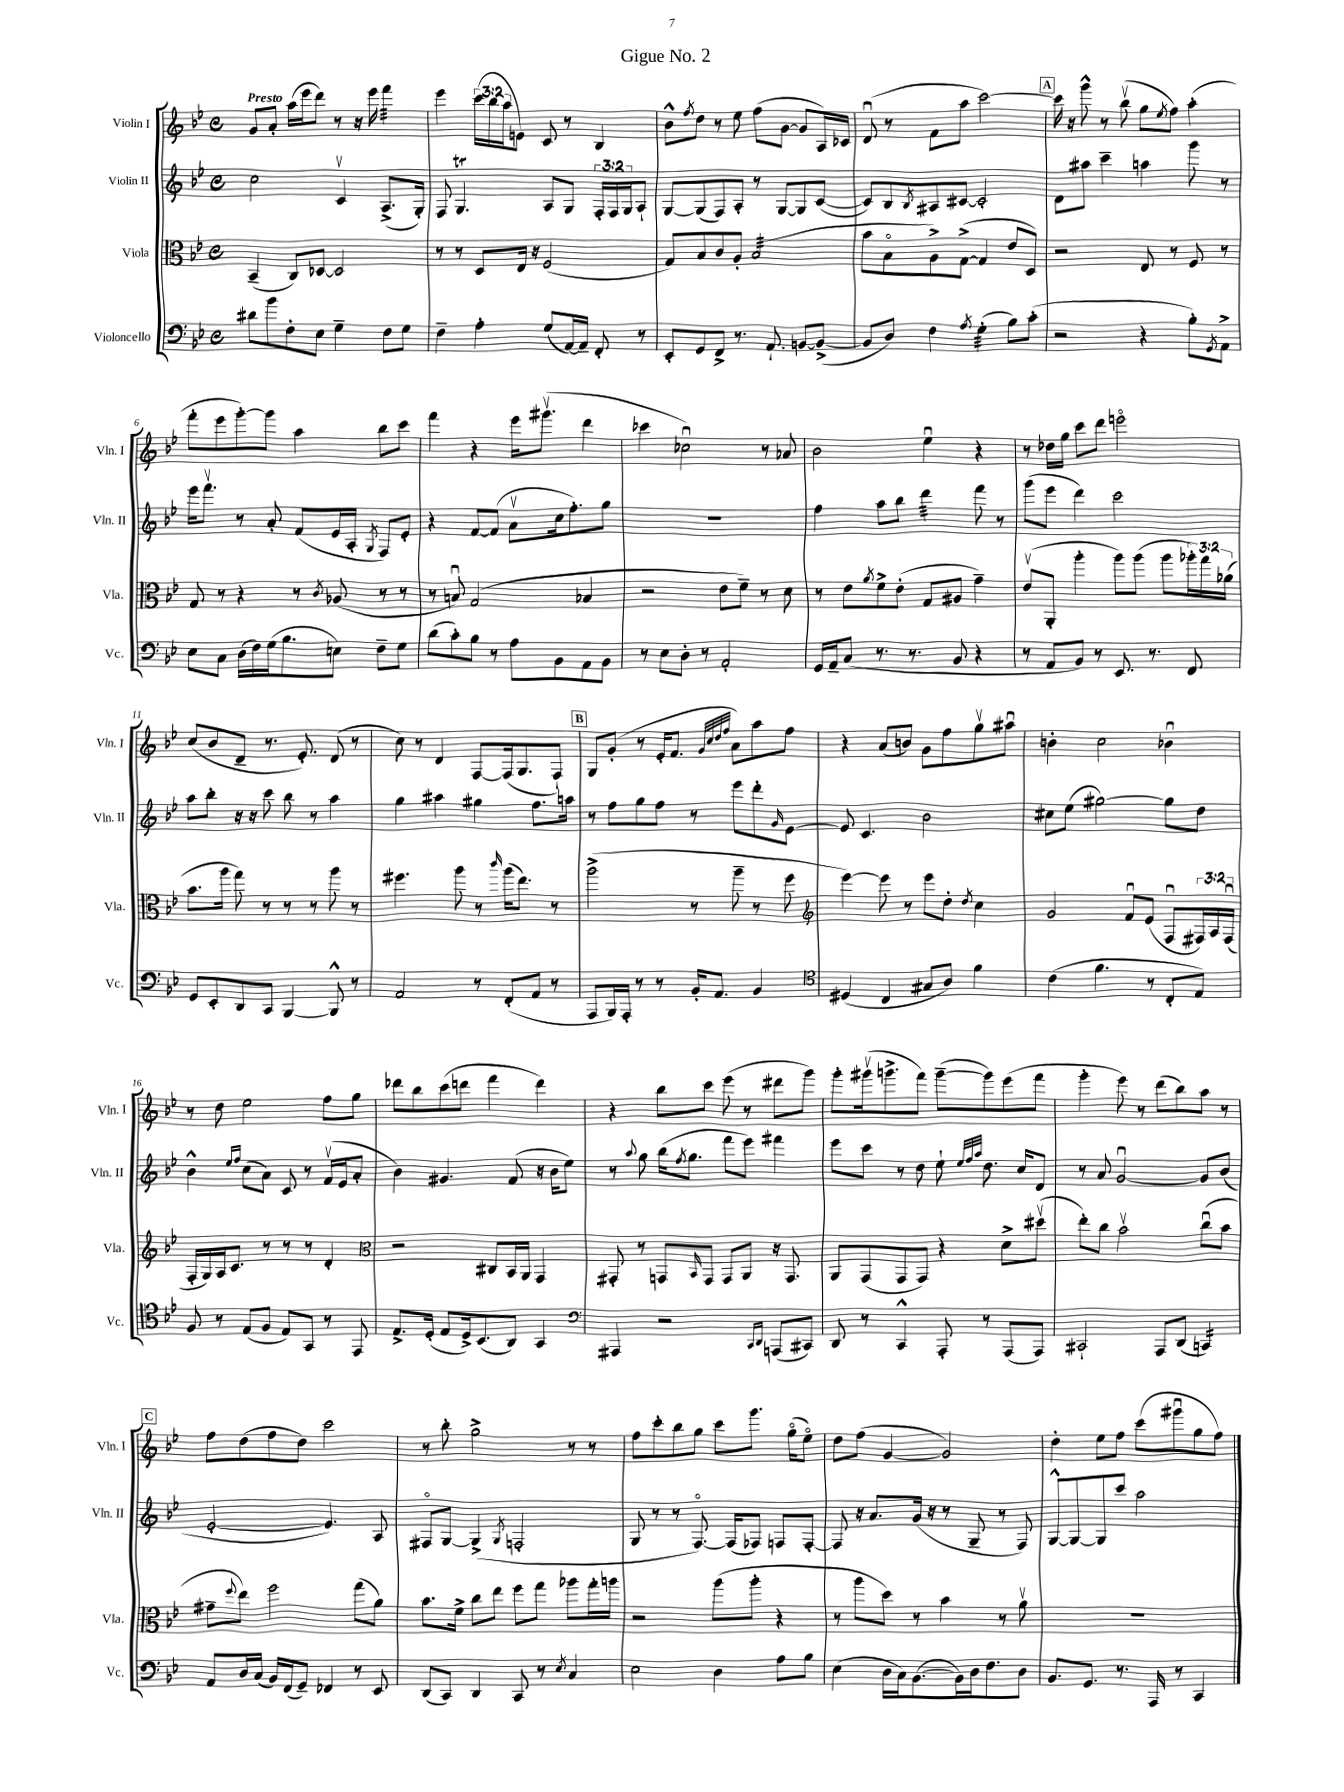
\header { title = "Gigue No. 2" }
<<
\new StaffGroup <<
\new Staff = "s0" \with { instrumentName = "Violin I" shortInstrumentName = "Vln. I" } {
    \clef treble \key bes \major \defaultTimeSignature \time 4/4 \override Staff.TupletNumber.text = #tuplet-number::calc-fraction-text \tempo "Presto"
    g'8 a'8-. a''16( ees'''16 d'''8) r8 r16 ees'''16 f'''4:32 |
    ees'''4 \tuplet 3/2 { c'''16( bes''16 a''16 } e'8) c'8 r8 bes4 |
    bes'8-^ \acciaccatura { f''8 } d''8 r8 ees''8 f''8( g'8~ g'8 a16) ces'16 |
    d'8\downbow( r8 f'8 a''8 c'''2~) |
    \mark \markup { \box "A" } c'''16 r16 g'''8-^ r8 bes''8\upbow( g''8 \acciaccatura { ees''8 } f''8) a''4-.( |
    f'''8-. ees'''8 g'''8~-.) g'''8 a''4 bes''8 c'''8 |
    f'''4 r4 ees'''16 gis'''8.\upbow( d'''4 |
    ces'''4 ces''2\downbow) r8 aes'8 |
    bes'2 ees''4\downbow r4 |
    r8 des''16 g''16 c'''8 d'''8 e'''2\flageolet |
    c''8( bes'8 d'8-- r8. ees'8.-.) d'8( r8 |
    c''8) r8 d'4 f8~ f16( g8. f8-!) |
    \mark \markup { \box "B" } g8 g'8-.( r8 ees'16-. f'8. \grace { g'32 c''32 d''32 f''32 } a'8) a''8 f''8 |
    r4 a'8( b'8) g'8 f''8 g''8\upbow ais''8\downbow |
    b'4-. c''2 bes'4\downbow |
    r8 d''8 ees''2 f''8 g''8 |
    des'''8 bes''8 c'''8( d'''8 f'''4 d'''4) |
    r4 bes''8 c'''8 ees'''8( r8 dis'''8 g'''8) |
    g'''8-. gis'''16\upbow( g'''8.-> f'''8) g'''8~--( g'''8) ees'''8( f'''8 |
    g'''4-. ees'''8) r8 d'''8( bes''8) a''8 r8 |
    \mark \markup { \box "C" } f''8 d''8( f''8 d''8) c'''2 |
    r8 bes''8-. g''2-> r8 r8 |
    f''8 c'''8-. bes''8 g''8 c'''8 g'''8. g''16\flageolet( ees''8\flageolet) |
    d''8 f''8( g'4~ g'2) |
    d''4-. ees''8 f''8 c'''8( gis'''8\downbow g''8 f''8) \bar "|." |
}
\new Staff = "s1" \with { instrumentName = "Violin II" shortInstrumentName = "Vln. II" } {
    \clef treble \key bes \major \defaultTimeSignature \time 4/4 \override Staff.TupletNumber.text = #tuplet-number::calc-fraction-text
    c''2 c'4\upbow a8.->( g16-.) |
    f8 g4.\trill a8 g8 \tuplet 3/2 { f16-. f16 g16 } a8-! |
    g8~ g8( f8) a8-. r8 g8~ g8 c'8~( |
    c'8) bes8 \acciaccatura { bes8 } ais8 cis'8~ cis'2-. |
    \mark \markup { \box "A" } d'8 ais''8 c'''4-- a''4 g'''8 r8 |
    ees'''16 f'''8.\upbow r8 a'8-. f'8( ees'16 a16-. \acciaccatura { g8 } f8) ees'8-. |
    r4 f'8~ f'8( a'8\upbow c''16 f''8.-.) g''8 |
    R1 |
    f''4 a''8 bes''8 d'''4:32 f'''8 r8 |
    g'''8( ees'''8 d'''4) c'''2 |
    a''8 bes''8-. r16 r16 c'''8 bes''8 r8 a''4 |
    g''4 ais''4 gis''4 f''8. a''16 |
    \mark \markup { \box "B" } r8 f''8 g''8 f''8 r8 ees'''8 d'''8-. \grace { g'16 } ees'8~ |
    ees'8 c'4. bes'2 |
    cis''8 ees''8( gis''2~) gis''8 d''8 |
    bes'4-^ \grace { ees''16 f''16 } c''8( a'8) c'8 r8 f'16\upbow( ees'16 a'8-. |
    bes'4) gis'4. f'8( r16 bes'16 ees''8) |
    r8 \appoggiatura { a''8 } g''8 bes''16( \acciaccatura { f''8 } g''8. f'''8 ees'''8) fis'''4 |
    ees'''8 c'''8 r8 d''8 ees''8-! \grace { ees''32 f''32 a''32 } d''8. c''16 d'8 |
    r8 a'8 g'2~\downbow g'8 bes'8( |
    \mark \markup { \box "C" } ees'2~-. ees'4.) a8 |
    fis8\flageolet g8~ g4->( \acciaccatura { g8 } f2-. |
    g8 r8 r8 f8.~\flageolet) f16( fes8) f8 f8~-. |
    f8 r16 a'8. g'16( r16 r8 g8-- r8 f8) |
    g8~-^ g8~ g8 c'''8 a''2 \bar "|." |
}
\new Staff = "s2" \with { instrumentName = "Viola" shortInstrumentName = "Vla." } {
    \clef alto \key bes \major \defaultTimeSignature \time 4/4 \override Staff.TupletNumber.text = #tuplet-number::calc-fraction-text
    bes,4--( c8) des8~ des2 |
    r8 r8 d8 ees16 r16 f2( |
    g8) bes8 c'8 a8-. bes2:32( |
    bes'8 bes8\flageolet a8->) g8~->( g4 ees'8 d8) |
    \mark \markup { \box "A" } r2 ees8 r8 f8 r8 |
    g8 r8 r4 r8 \acciaccatura { c'8 } aes8( r8 r8 |
    r8 b8\downbow) g2( bes4 |
    r2 ees'8 f'8--) r8 d'8 |
    r8 ees'8 \acciaccatura { a'8 } f'8-> ees'8-.( g8 ais8 g'4--) |
    ees'8\upbow( a,8-. a''4-. a''8) a''8( a''8 \tuplet 3/2 { aes''16-.) g''16 aes'16( } |
    bes'8. a''16 g''8) r8 r8 r8 a''8 r8 |
    fis''4. a''8 r8 \grace { c'''16 } a''16( ees''8.) r8 |
    \mark \markup { \box "B" } a''2->( r8 a''8-- r8 f''8 |
    \clef treble ees'''4~) ees'''8 r8 ees'''8 d''8-. \acciaccatura { d''8 } c''4 |
    g'2 f'8\downbow ees'8( f8\downbow \tuplet 3/2 { fis16) a16 fis16\downbow( } |
    f16-. g16) a16 c'8. r8 r8 r8 d'4-. |
    \clef alto r2 cis8 bes,16 a,16 g,4 |
    gis,8-. r8 g,8 \grace { bes,16 } g,8 g,8 a,8 r16 g,8. |
    a,8 g,8( g,8 g,8) r4 d'8-> dis''8\upbow( |
    ees''8-.) c''8 bes'2\upbow c''8\downbow( bes'8 |
    \mark \markup { \box "C" } gis'8-- \appoggiatura { f''8 } ees''8) f''2 g''8( a'8) |
    bes'8. f'16-> c''8 ees''8 f''8 g''8 aes''8 g''16-. a''16 |
    r2 a''8( a''8-. r4 |
    r8 a''8 d''8) r8 bes'4 r8 a'8\upbow |
    R1 \bar "|." |
}
\new Staff = "s3" \with { instrumentName = "Violoncello" shortInstrumentName = "Vc." } {
    \clef bass \key bes \major \defaultTimeSignature \time 4/4
    dis'8 bes'8 f8-. ees8 g4-- f8 g8 |
    f4-- a4-. g8( a,16~) a,16-- f,8-. r8 |
    ees,8-. g,8 f,8-> r8. a,8.-! b,8~ b,8~->( |
    b,8 d8) f4 \acciaccatura { a8 } g4:32-.( bes8) c'8-.( |
    \mark \markup { \box "A" } r2 r4 bes8-.) \acciaccatura { g,8 } a,8-> |
    ees8 c8 d16( f16) g16( bes8. e8) f8-- g8 |
    d'8( c'8-.) bes8 r8 a8 bes,8 a,8 bes,8 |
    r8 ees8 d8-. r8 a,2-. |
    g,16 a,16-- c8( r8. r8. bes,8 r4 |
    r8 a,8 bes,8) r8 ees,8. r8. f,8 |
    g,8 ees,8-. d,8 c,8 bes,,4~ bes,,8-^ r8 |
    a,2 r8 f,8-.( a,8 r8 |
    \mark \markup { \box "B" } a,,8 bes,,16) a,,16-. r8 r8 bes,16-. a,8. bes,4 |
    \clef tenor dis4( c4 gis8 a8) f'4 |
    c'4( f'4. r8 c8-. ees8) |
    f8 r8 ees8( f8 ees8) g,8 r8 ees,8 |
    ees8.-> d16-.( ees8 d16->) bes,8.( a,8) g,4 |
    \clef bass ais,,4 r2 \grace { c,16 d,16 } a,,8( cis,8) |
    d,8 r8 c,4-^ a,,8-. r8 a,,8( a,,8) |
    cis,2-! a,,8 d,8( c,4:16) |
    \mark \markup { \box "C" } a,8 d16 c16( bes,16) f,16( g,8--) fes,4 r8 ees,8 |
    d,8( c,8) d,4 c,8 r8 \acciaccatura { ees8 } c4 |
    ees2 d4 a8 bes8 |
    ees4( d16 c16) bes,8.~( bes,16) d16 f8. d8 |
    bes,8. g,8. r8. a,,16 r8 c,4 \bar "|." |
}
>>
>>
